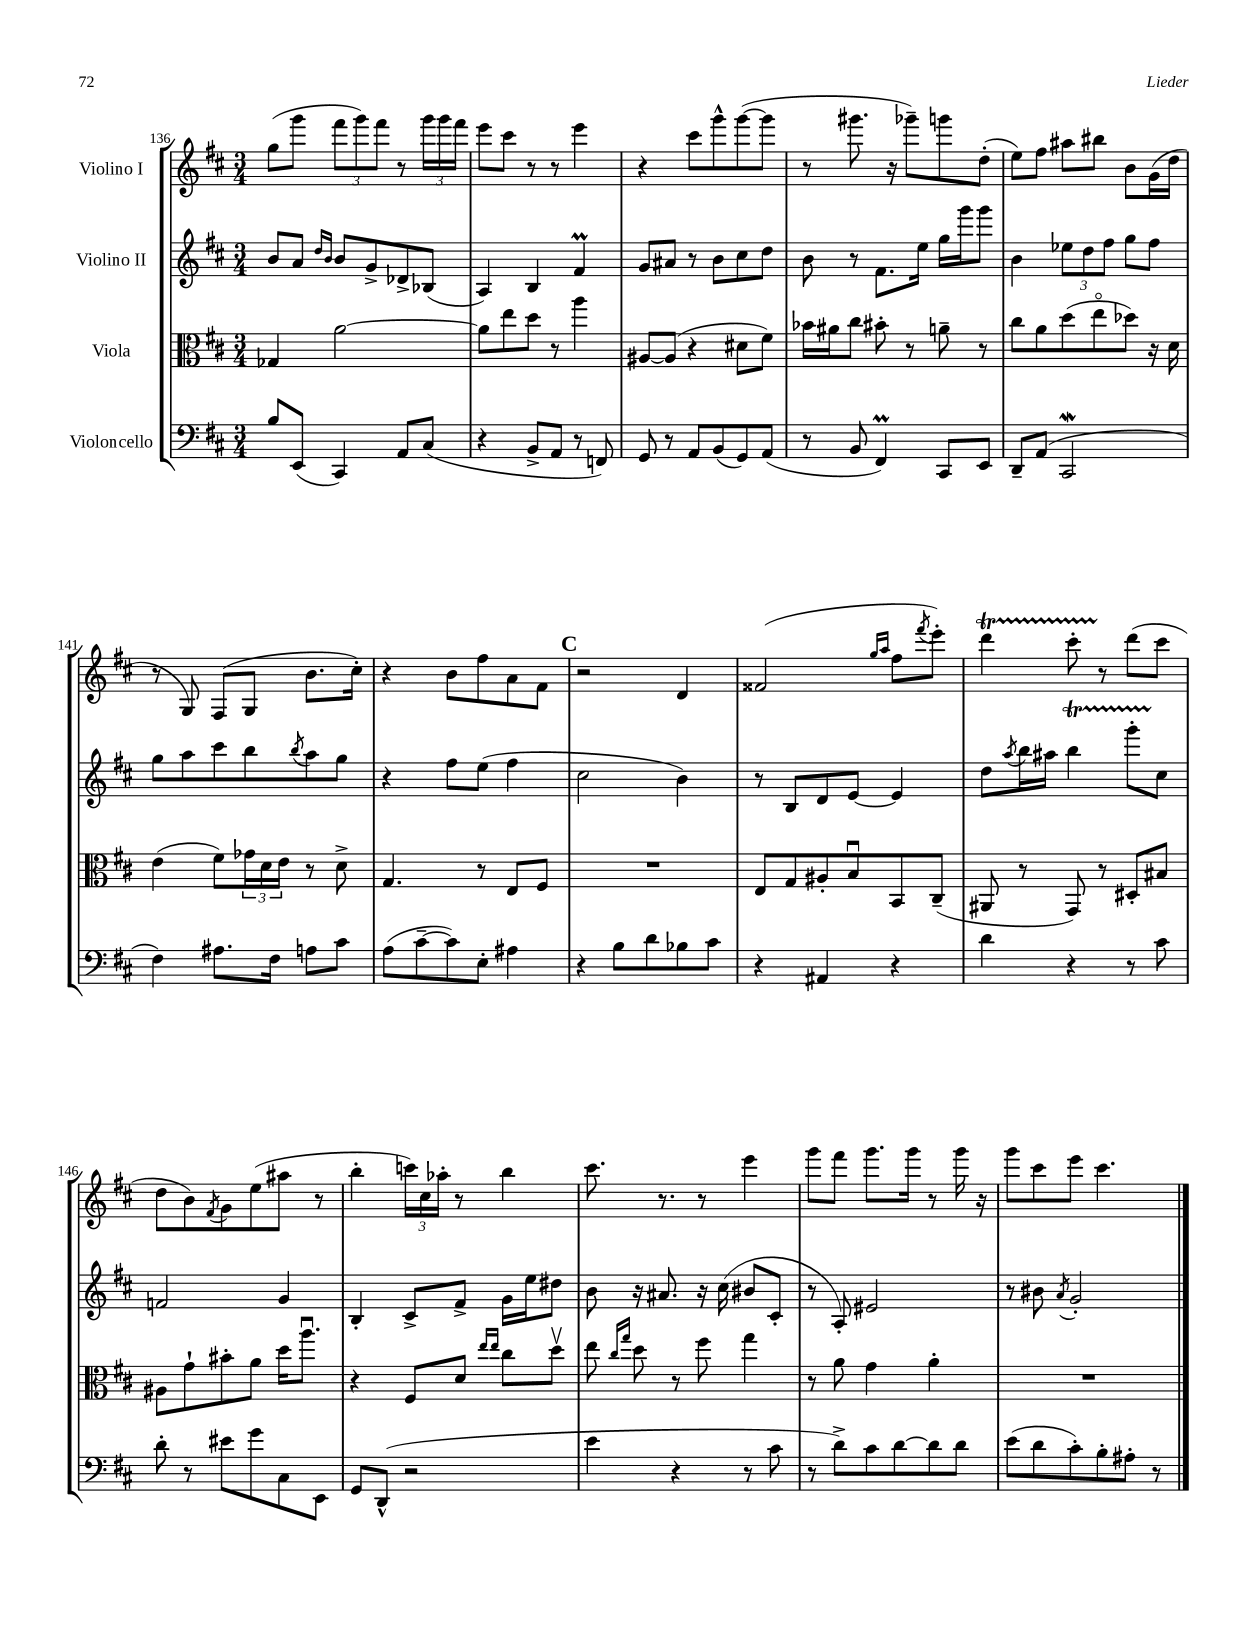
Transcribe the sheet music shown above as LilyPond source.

<<
\new StaffGroup <<
\new Staff = "s0" \with { instrumentName = "Violino I" } {
    \clef treble \key d \major \numericTimeSignature \time 3/4
    g''8( g'''8 \tuplet 3/2 { fis'''8 g'''8) fis'''8 } r8 \tuplet 3/2 { g'''16 g'''16 fis'''16 } |
    e'''8 cis'''8 r8 r8 e'''4 |
    r4 cis'''8 g'''8-^ g'''8~( g'''8 |
    r8 gis'''8. r16 ges'''8--) g'''8 d''8-.( |
    e''8) fis''8 ais''8 bis''8 b'8 g'16( d''16 |
    r8 g8) fis8( g8 b'8. cis''16-.) |
    r4 b'8 fis''8 a'8 fis'8 |
    \mark \markup { \bold "C" } r2 d'4 |
    fisis'2( \grace { g''16 a''16 } fis''8 \acciaccatura { fis'''8 } e'''8-.) |
    d'''4\startTrillSpan cis'''8-. r8\stopTrillSpan d'''8( cis'''8 |
    d''8 b'8) \acciaccatura { fis'8 } g'8 e''8( ais''8 r8 |
    b''4-. \tuplet 3/2 { c'''16) cis''16 aes''16-. } r8 b''4 |
    cis'''8. r8. r8 e'''4 |
    g'''8 fis'''8 g'''8. g'''16 r8 g'''16 r16 |
    g'''8 cis'''8 e'''8 cis'''4. \bar "|." |
}
\new Staff = "s1" \with { instrumentName = "Violino II" } {
    \clef treble \key d \major \numericTimeSignature \time 3/4
    b'8 a'8 \grace { d''16 b'16 } b'8 g'8-> des'8-> bes8( |
    a4) b4 fis'4\prall |
    g'8 ais'8 r8 b'8 cis''8 d''8 |
    b'8 r8 fis'8. e''16 g''16 g'''16 g'''8 |
    b'4 \tuplet 3/2 { ees''8 d''8 fis''8 } g''8 fis''8 |
    g''8 a''8 cis'''8 b''8 \acciaccatura { b''8 } a''8 g''8 |
    r4 fis''8 e''8( fis''4 |
    \mark \markup { \bold "C" } cis''2 b'4) |
    r8 b8 d'8 e'8~ e'4 |
    d''8 \acciaccatura { a''8 } b''16 ais''16 b''4\startTrillSpan g'''8-. cis''8\stopTrillSpan |
    f'2 g'4 |
    b4-. cis'8-> fis'8-> g'16 e''16 dis''8 |
    b'8 r16 ais'8. r16 cis''16( bis'8 cis'8-. |
    r8 a8-.) eis'2 |
    r8 bis'8 \acciaccatura { a'8 } g'2-. \bar "|." |
}
\new Staff = "s2" \with { instrumentName = "Viola" } {
    \clef alto \key d \major \numericTimeSignature \time 3/4
    ges4 a'2~ |
    a'8 e''8 d''8 r8 a''4 |
    ais8~ ais8( r4 dis'8 fis'8) |
    bes'16 ais'16 cis''8 bis'8-. r8 a'8-- r8 |
    cis''8 a'8 d''8( e''8\flageolet des''8) r16 d'16 |
    e'4( fis'8) \tuplet 3/2 { ges'16 d'16 e'16 } r8 d'8-> |
    g4. r8 e8 fis8 |
    \mark \markup { \bold "C" } R2. |
    e8 g8 ais8-. b8\downbow b,8 cis8--( |
    ais,8 r8 g,8) r8 dis8-. bis8 |
    ais8 g'8-! bis'8-. a'8 d''16 a''8.\downbow |
    r4 fis8 d'8 \grace { e''16 e''16 } cis''8 d''8\upbow |
    e''8 \grace { cis''16 g''16 } d''8 r8 fis''8 g''4 |
    r8 a'8 g'4 a'4-. |
    R2. \bar "|." |
}
\new Staff = "s3" \with { instrumentName = "Violoncello" } {
    \clef bass \key d \major \numericTimeSignature \time 3/4
    b8 e,8( cis,4) a,8 cis8( |
    r4 b,8-> a,8 r8 f,8) |
    g,8 r8 a,8 b,8( g,8) a,8( |
    r8 b,8 fis,4\prall) cis,8 e,8 |
    d,8-- a,8( cis,2\mordent |
    fis4) ais8. fis16 a8 cis'8 |
    a8( cis'8~-- cis'8) e8-. ais4 |
    \mark \markup { \bold "C" } r4 b8 d'8 bes8 cis'8 |
    r4 ais,4 r4 |
    d'4 r4 r8 cis'8 |
    d'8-. r8 eis'8 g'8 cis8 e,8 |
    g,8 d,8-^( r2 |
    e'4 r4 r8 cis'8 |
    r8 d'8->) cis'8 d'8~ d'8 d'8 |
    e'8( d'8 cis'8-.) b8-. ais8-. r8 \bar "|." |
}
>>
>>
\layout { \context { \Score currentBarNumber = #136 } }
